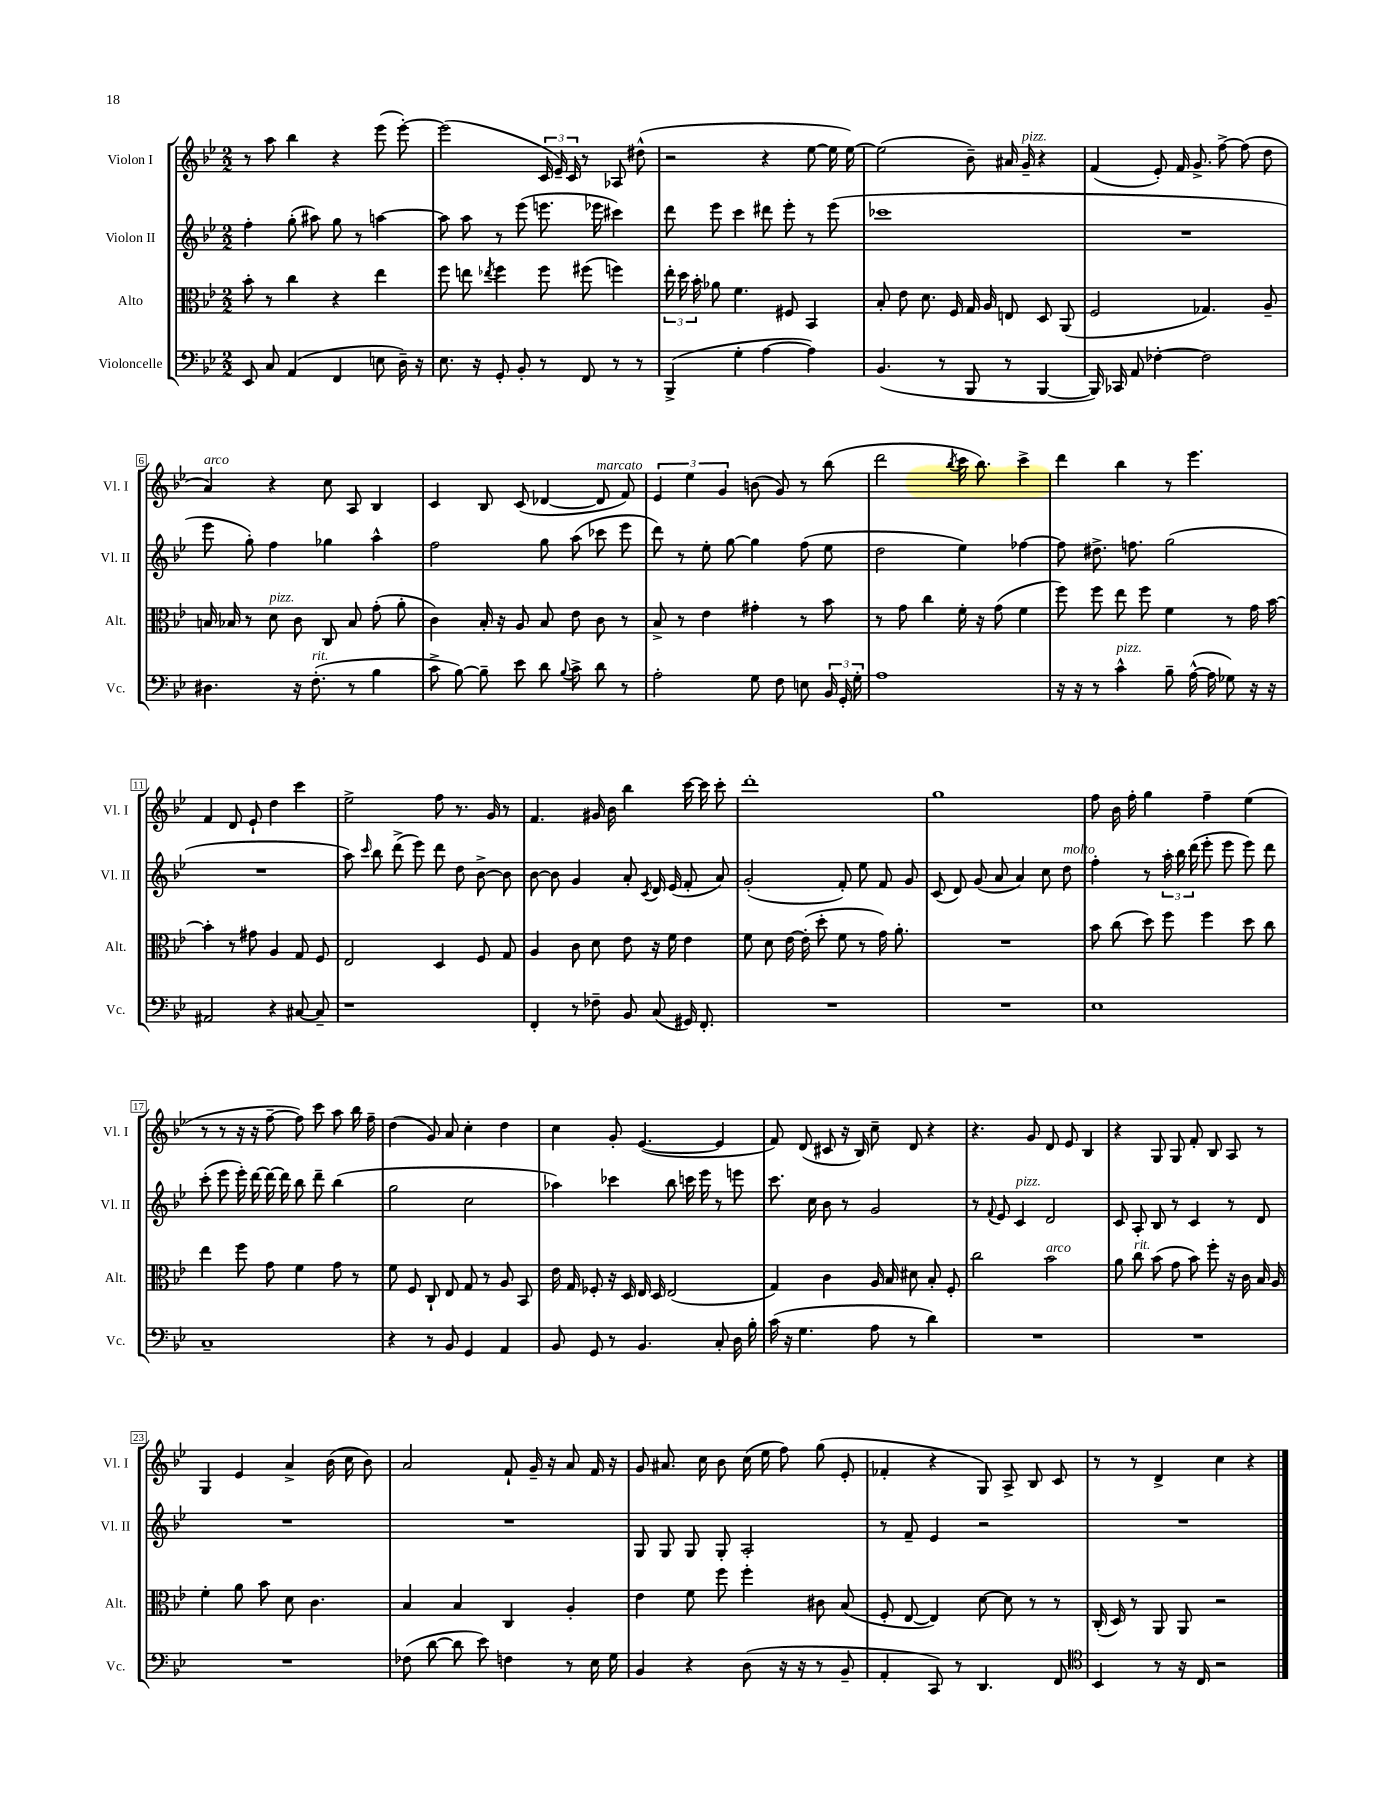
<<
\new StaffGroup <<
\new Staff = "s0" \with { instrumentName = "Violon I" shortInstrumentName = "Vl. I" } {
    \clef treble \key bes \major \numericTimeSignature \time 2/2
    \autoBeamOff r8 a''8 bes''4 r4 ees'''8( ees'''8~-.) |
    ees'''2( \tuplet 3/2 { c'16 ees'16--) c'16 } r8 aes8 dis''8-^( |
    r2 r4 ees''8~ ees''16 ees''16~) |
    ees''2( bes'8--) ais'16 g'16--^\markup { \italic "pizz." } r4 |
    f'4( ees'8-.) f'16 g'8.-> f''8~-> f''8( d''8 |
    a'4^\markup { \italic "arco" }) r4 c''8 a8 bes4 |
    c'4 bes8 c'8( des'4~ des'8^\markup { \italic "marcato" } f'8) |
    \tuplet 3/2 { ees'4 ees''4 g'4 } b'8( g'8) r8 bes''8( |
    d'''2 \acciaccatura { bes''8 } c'''16 bes''8.) c'''4-> |
    d'''4 bes''4 r8 ees'''4. |
    f'4 d'8 ees'8-! d''4 c'''4 |
    ees''2-> f''8 r8. g'16 r8 |
    f'4. gis'16 bes'16 bes''4 c'''16~ c'''16 c'''8-. |
    d'''1-. |
    g''1 |
    f''8 bes'16 f''16-. g''4 f''4-- ees''4( |
    r8 r8 r16 r16 f''8~-- f''8) c'''8 a''8 bes''16 f''16-- |
    d''4( g'8) a'8 c''4-. d''4 |
    c''4 g'8-. ees'4.~( ees'4 |
    f'8) d'8( cis'8 r16 bes16) c''8-- d'8 r4 |
    r4. g'8 d'8 ees'8 bes4 |
    r4 g8 g8 f'8-. bes8 a8 r8 |
    g4 ees'4 a'4-> bes'16( c''16 bes'8) |
    a'2 f'8-! g'16-- r16 a'8 f'16 r16 |
    g'8 ais'8. c''16 bes'8 c''16( ees''16 f''8) g''8( ees'8-. |
    fes'4-. r4 g8) a8-> bes8 c'8 |
    r8 r8 d'4-> c''4 r4 \bar "|." |
}
\new Staff = "s1" \with { instrumentName = "Violon II" shortInstrumentName = "Vl. II" } {
    \clef treble \key bes \major \numericTimeSignature \time 2/2
    \autoBeamOff f''4-. g''8-.( ais''8) g''8 r8 a''4~ |
    a''8 a''8 r8 ees'''8( e'''8. ees'''16 cis'''4) |
    d'''8 ees'''8 c'''4 dis'''8 ees'''8-. r8 ees'''8( |
    ces'''1 |
    R1 |
    ees'''8 g''8-.) f''4 ges''4 a''4-^ |
    f''2 g''8 a''8( ces'''8 ees'''8 |
    d'''8) r8 ees''8-. g''8~ g''4 f''8( ees''8 |
    d''2 ees''4) fes''4~ |
    fes''8 dis''8.-> f''8. g''2( |
    R1 |
    a''8) \grace { c'''16 } bes''8 d'''8->( ees'''8) d'''8 d''8 bes'8~-> bes'8 |
    bes'8~ bes'8 g'4 a'8-. \acciaccatura { c'8 } d'16 ees'16( f'8-. a'8) |
    g'2-.( f'8-.) ees''8 f'8 g'8 |
    c'8( d'8) g'8( a'8 a'4) c''8 d''8^\markup { \italic "molto" } |
    f''4-. r8 \tuplet 3/2 { a''16-. bes''16 d'''16( } ees'''8-. ees'''8 ees'''8) d'''8 |
    c'''8-.( ees'''8 ees'''16-.) d'''16~ d'''16~ d'''16 bes''8 d'''8-- bes''4( |
    g''2 c''2 |
    aes''4) ces'''4 bes''8 c'''16 ees'''16 r8 e'''8 |
    c'''8. c''16 bes'8 r8 g'2 |
    r8 \appoggiatura { f'8 } ees'8 c'4^\markup { \italic "pizz." } d'2 |
    c'8 a8-. bes8 r8 c'4 r8 d'8 |
    R1 |
    R1 |
    g8 g8 g8 g8-. a2-. |
    r8 f'8-- ees'4 r2 |
    R1 \bar "|." |
}
\new Staff = "s2" \with { instrumentName = "Alto" shortInstrumentName = "Alt." } {
    \clef alto \key bes \major \numericTimeSignature \time 2/2
    \autoBeamOff bes'8-. r8 c''4 r4 ees''4 |
    f''8 e''8 \acciaccatura { ees''8 } f''4 f''8 fis''8( f''4) |
    \tuplet 3/2 { ees''16-. d''16 bes'16-. } aes'8 f'4. fis8 bes,4 |
    bes8-. ees'8 d'8. f16 g16 a16 e8 d8 a,8( |
    f2 ges4.) a8-- |
    b16 bes16 r8 d'8^\markup { \italic "pizz." } c'8 c8 bes8 g'8-.( a'8-. |
    c'4) bes16-. r16 a8 bes8 ees'8 c'8 r8 |
    bes8-> r8 ees'4 gis'4-. r8 bes'8 |
    r8 g'8 c''4 f'16-. r16 g'8( f'4 |
    f''8) f''8 ees''8 f''8 f'4 r8 g'16 bes'16~ |
    bes'4-. r8 gis'8 a4 g8 f8 |
    ees2 d4 f8 g8 |
    a4 c'8 d'8 ees'8 r16 f'16 ees'4 |
    f'8 d'8 ees'16~ ees'16-.( d''8-. f'8 r8 g'16) a'8.-. |
    R1 |
    bes'8 c''8( d''8) f''8 f''4 d''8 c''8 |
    ees''4 f''8 g'8 f'4 g'8 r8 |
    f'8 f8 c8-! ees8 g8 r8 a8 bes,8 |
    ees'16 g16 fes8-. r16 d16 ees16 d16 ees2( |
    g4) c'4 a16 bes16 dis'8 bes8-. f8-. |
    c''2 bes'2^\markup { \italic "arco" } |
    a'8 c''8^\markup { \italic "rit." } bes'8( g'8 bes'8) f''8-. r16 c'16 bes16 a16 |
    f'4-. a'8 bes'8 d'8 c'4. |
    bes4 bes4 c4 a4-. |
    ees'4 f'8 f''8 f''4-. cis'8 bes8( |
    f8-. ees8~ ees4) d'8~ d'8 r8 r8 |
    c16-.( d16) r8 a,8 a,8 r2 \bar "|." |
}
\new Staff = "s3" \with { instrumentName = "Violoncelle" shortInstrumentName = "Vc." } {
    \clef bass \key bes \major \numericTimeSignature \time 2/2
    \autoBeamOff ees,8 c8 a,4( f,4 e8 d16--) r16 |
    ees8. r16 g,8-. bes,8-. r8 f,8 r8 r8 |
    bes,,4->( g4-. a4~ a4) |
    bes,4.( r8 bes,,8 r8 bes,,4~ |
    bes,,16) ces,16 a,8 fes4~-. fes2 |
    dis4. r16 f8.-.^\markup { \italic "rit." }( r8 bes4 |
    c'8-> bes8~) bes8-- ees'8 d'8 \appoggiatura { bes8 } c'8-> d'8 r8 |
    a2-. g8 f8 e8 \tuplet 3/2 { bes,16 g,16-. g16-. } |
    a1 |
    r16 r16 r8 c'4-^^\markup { \italic "pizz." } bes8-- a16~-^( a16 ges8) r16 r16 |
    ais,2 r4 cis8~ cis8-- |
    r1 |
    f,4-. r8 fes8-- bes,8 c8( gis,16) f,8.-. |
    R1 |
    R1 |
    ees1 |
    c1-- |
    r4 r8 bes,8 g,4 a,4 |
    bes,8 g,8 r8 bes,4. c8-. d16 bes16-. |
    c'16( r16 g4. a8 r8 d'4) |
    R1 |
    R1 |
    R1 |
    fes8( d'8~ d'8 ees'8) f4 r8 ees16 g16 |
    bes,4 r4 d8( r16 r16 r8 bes,8-- |
    a,4-. c,8) r8 d,4. f,8 |
    \clef tenor bes,4 r8 r16 c16 r2 \bar "|." |
}
>>
>>
\layout { \context { \Score \override BarNumber.stencil = #(make-stencil-boxer 0.1 0.3 ly:text-interface::print) } }
